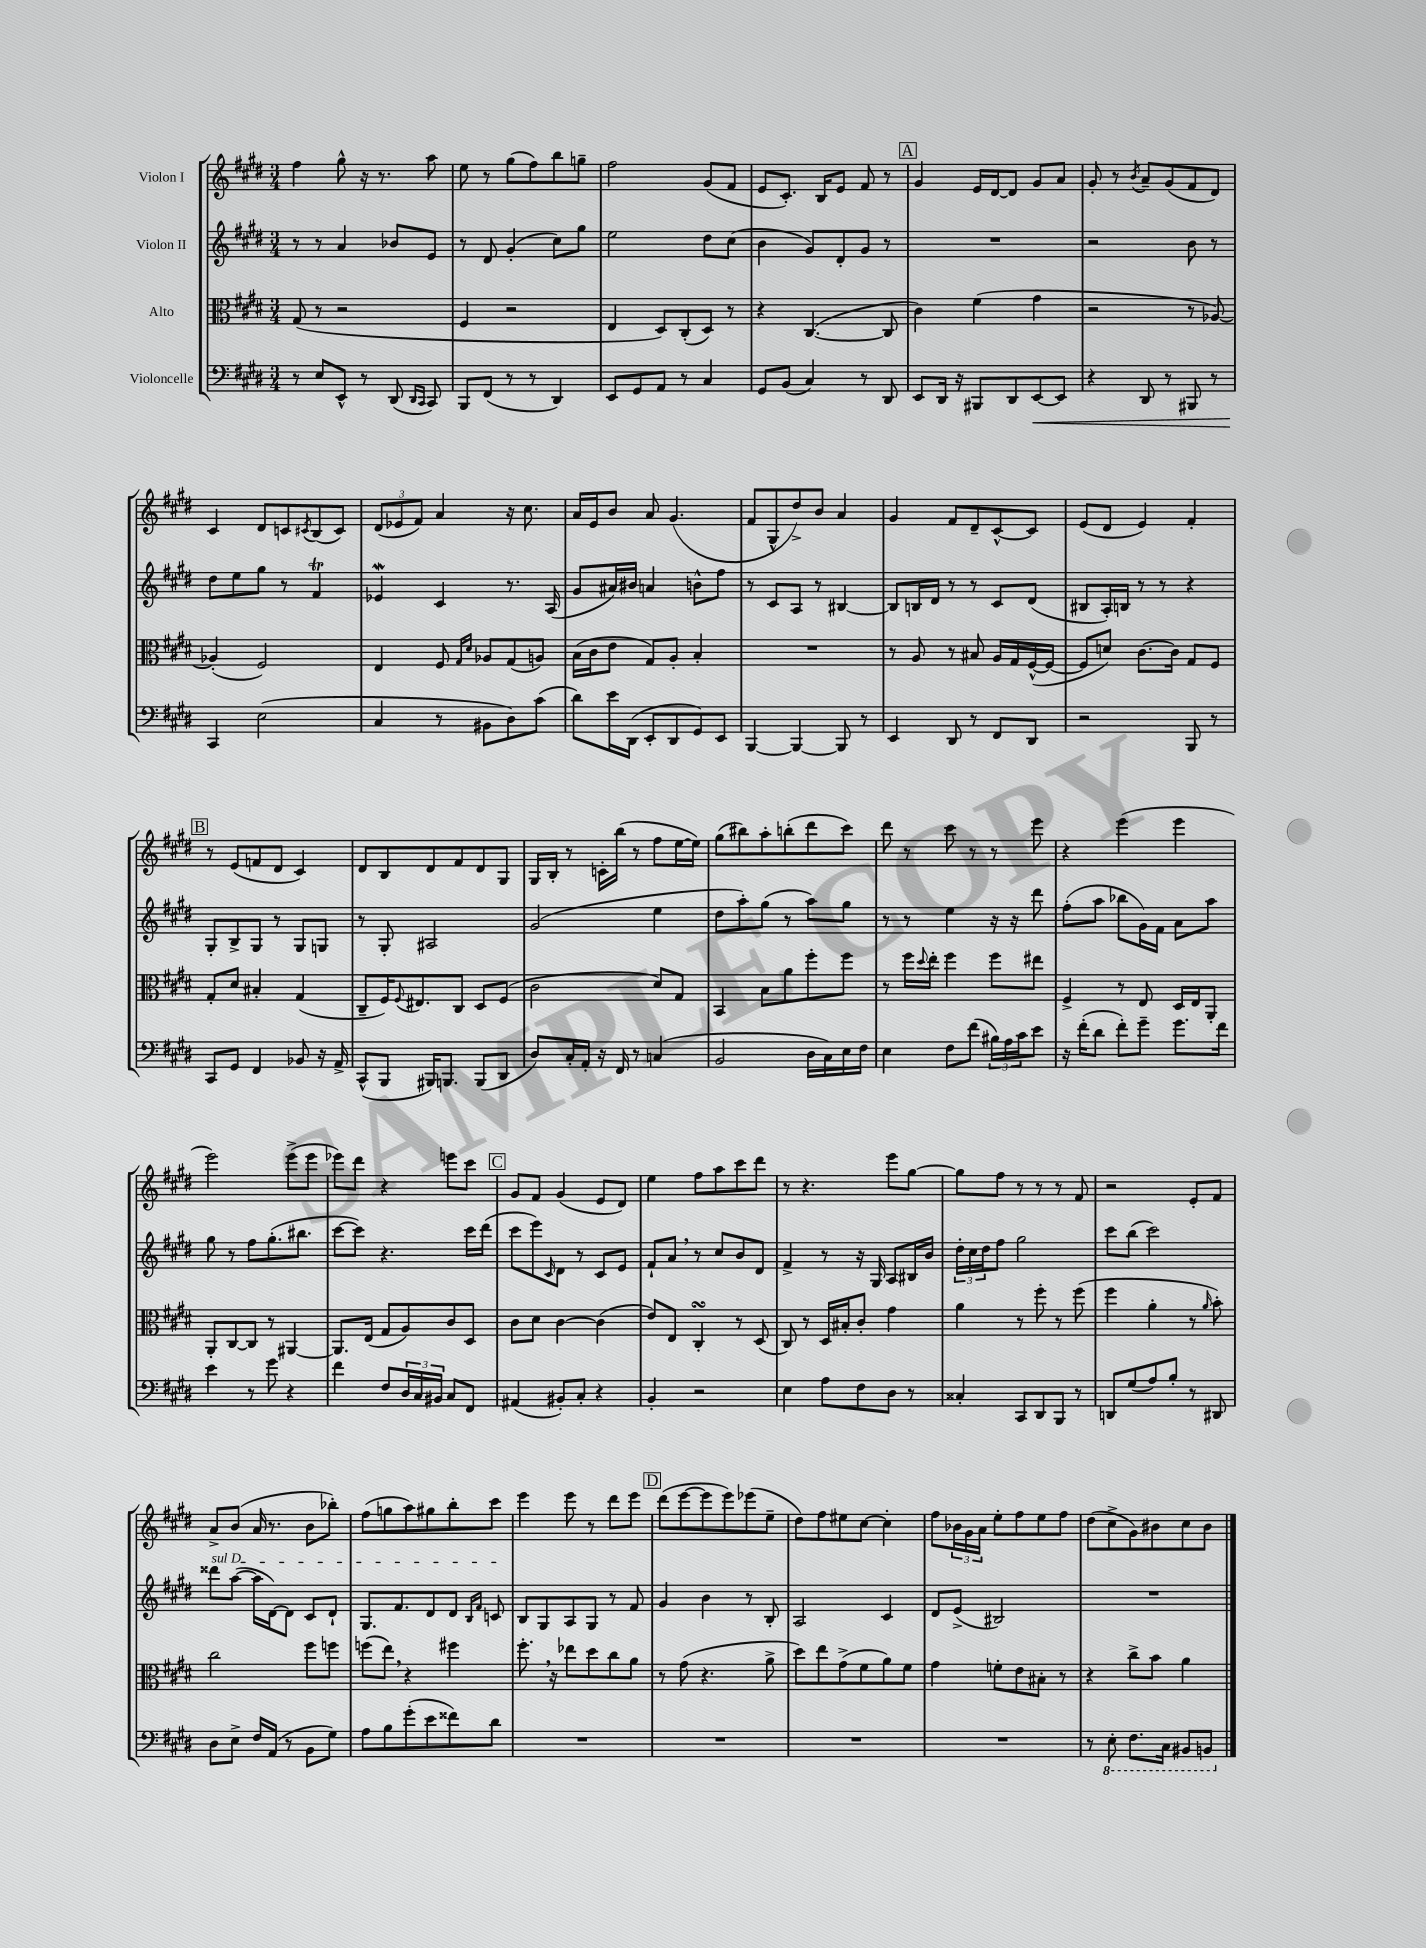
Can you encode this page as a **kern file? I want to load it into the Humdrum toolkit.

**kern	**kern	**kern	**kern
*staff4	*staff3	*staff2	*staff1
*clefF4	*clefC3	*clefG2	*clefG2
*k[f#c#g#d#]	*k[f#c#g#d#]	*k[f#c#g#d#]	*k[f#c#g#d#]
*M3/4	*M3/4	*M3/4	*M3/4
8r	(8G#	8r	4ff#
8E	8r	8r	.
8EE^^	2r	4a	8gg#^^
8r	.	.	16r
.	.	.	8.r
(8DD#	.	8b-	.
16qqDD#	.	.	.
16qqCC#	.	.	.
8CC#)	.	8e	8aa
=	=	=	=
8BBB	4F#	8r	8ee
(8FF#	.	8d#	8r
8r	2r	(4g#'	(8gg#
8r	.	.	8ff#)
4DD#)	.	8cc#)	8bb
.	.	8gg#	8gg~
=	=	=	=
8EE	4E	2ee	2ff#
8GG#	.	.	.
8AA	8D#)	.	.
8r	(8C#'	.	.
4C#	8D#)	8dd#	(8g#
.	8r	(8cc#	8f#
=	=	=	=
8GG#	4r	4b	8e
(8BB	.	.	8.c#')
4C#)	([4.C#	8g#)	.
.	.	.	16B
.	.	8d#'	8e
8r	.	8g#	8f#
8DD#	8C#]	8r	8r
=	=	=	=
8EE	4c#)	2.r	4g#
16DD#	.	.	.
16r	.	.	.
8BBB#	(4f#	.	16e
.	.	.	[16d#
8DD#	.	.	8d#]
[8EE	4g#	.	8g#
8EE]	.	.	8a
=	=	=	=
4r	2r	2r	8g#'
.	.	.	8r
.	.	.	8qb
8DD#	.	.	8a~
8r	.	.	(8g#
8BBB#	8r	8b	8f#
8r	[8A-)	8r	8d#)
=	=	=	=
4CC#	(4A-']	8dd#	4c#
.	.	8ee	.
(2E	2F#)	8gg#	8d#
.	.	8r	8c
.	.	.	8qc#
.	.	4f#	(8B
.	.	.	8c#)
=	=	=	=
4C#	4E	4e-	(12d#
.	.	.	12e-
.	.	.	12f#)
8r	8F#	4c#	4a
.	16qqG#	.	.
.	16qqd#	.	.
8BB#	8A-	.	.
8D#)	(8G#	8.r	16r
.	.	.	8.cc#
(8c#	8A)	.	.
.	.	(16A	.
=	=	=	=
8d#)	(16B	8g#	16a
.	16c#	.	16e
16e	8e	16a#)	8b
(16DD#	.	16b#	.
8EE'	8G#)	4a	8a
8DD#	8A'	.	(4.g#
8GG#)	4B'	8b^^	.
8EE	.	8ff#	.
=	=	=	=
[4BBB	2.r	8r	8f#
.	.	8c#	8G#^^
4BBB_	.	8A	8dd#^)
.	.	8r	8b
8BBB]	.	[4B#	4a
8r	.	.	.
=	=	=	=
4EE	8r	8B#]	4g#
.	8A	16B	.
.	.	16d#	.
8DD#	8r	8r	8f#
8r	8B#	8r	8d#~
8FF#	16A	8c#	[8c#^^
.	16G#	.	.
8DD#	([16F#^^	(8d#	8c#]
.	16F#_	.	.
=	=	=	=
2r	8F#]	8B#	(8e
.	8d)	16A')	8d#
.	.	16B	.
.	[8.c#	8r	4e)
.	.	8r	.
.	16c#]	.	.
8BBB	8G#	4r	4f#'
8r	8F#	.	.
=	=	=	=
8CC#	8G#'	8G#'	8r
8GG#	8d#	8B^	(8e
4FF#	4B#'	8G#	8f
.	.	8r	8d#
8BB-	(4G#	8G#	4c#)
16r	.	8G	.
16AA^	.	.	.
=	=	=	=
(8CC#^^	8C#~	8r	8d#
8BBB	16F#)	8G#'	8B
.	8qqF#	.	.
.	8.E#	.	.
16BBB#)	.	2A#	8d#
8.BBB	.	.	.
.	8C#	.	8f#
(8BBB	8D#	.	8d#
8DD#	(8F#	.	8G#
=	=	=	=
8D#)	2c#	(2g#	16G#
.	.	.	16B'
16C#'	.	.	8r
16AA'	.	.	.
16r	.	.	16c'
16FF#	.	.	(16bb
8r	.	.	8r
(4C	8d#)	4ee	8ff#
.	8G#	.	[16ee
.	.	.	16ee])
=	=	=	=
2BB	4BB	8dd#	(8gg#
.	.	8aa')	8bb#)
.	8B	(8gg#	8aa'
.	8a	8r	(8bb'
16D#	8ff#'	8aa)	8ddd#
16C#)	.	.	.
16E	8ff#	8gg#	8ccc#)
16F#	.	.	.
=	=	=	=
4E	8r	8r	8ddd#
.	16ff#	8r	8r
.	8qqdd#	.	.
.	16ee'	.	.
8F#	4ff#	4ee	8ccc#
(8f#	.	.	8r
24B#)	8ff#	16r	8r
24A	.	.	.
.	.	16r	.
24c#	.	.	.
8e	8ee#	8ddd#	8eee
=	=	=	=
16r	4F#^	(8ff#'	4r
(16f#'	.	.	.
8d#	.	8aa	.
8f#')	8r	8bb-	(4eee
8g#~	8E	16g#)	.
.	.	16f#	.
8.g#	16D#	8a	4eee
.	16E	.	.
.	8AA'	8aa	.
16f#	.	.	.
=	=	=	=
4e	8AA'	8gg#	2eee)
.	[8C#	8r	.
8r	8C#]	8ff#	.
8g#	8r	(8.gg#'	.
4r	[4AA#	.	(8eee^
.	.	8.bb#	.
.	.	.	8eee
=	=	=	=
4f#	8.AA#]	[8ccc#	8eee-)
.	.	8ccc#])	8ddd#
.	(16E	.	.
8F#	8G#	4.r	4r
24D#	8A)	.	.
24C#	.	.	.
24BB#	.	.	.
8C#	8c#	.	8eee
8FF#	8D#	16ccc#	8ccc#
.	.	(16ddd#	.
=	=	=	=
(4AA#	8c#	8ccc#	8g#
.	8d#	8eee)	8f#
.	.	16qqc#	.
8BB#')	[4c#	8d#	(4g#
8C#'	.	8r	.
4r	(4c#]	8c#	8e
.	.	8e	8d#)
=	=	=	=
4BB'	8e)	8f#`	4ee
.	8E	8a	.
2r	4C#'	8r	8ff#
.	.	8cc#	8aa
.	8r	8b	8ccc#
.	(8D#	8d#	8ddd#
=	=	=	=
4E	8C#)	4f#^	8r
.	8r	.	4.r
8A	16D#	8r	.
.	16B#'	.	.
8F#	8c#'	16r	.
.	.	16G#	.
8D#	4g#	8A	8eee
8r	.	16B#	[8gg#
.	.	16b	.
=	=	=	=
4C##'	4a	24dd#'	8gg#]
.	.	24cc#	.
.	.	24dd#	.
.	.	8ff#	8ff#
8CC#	8r	2gg#	8r
8DD#	8ff#'	.	8r
8BBB	8r	.	8r
8r	(8ff#	.	8f#
=	=	=	=
8DD	4ff#	8ccc#	2r
(8G#	.	(8bb	.
8A)	4a'	2ccc#)	.
8B'	.	.	.
8r	8r	.	8e'
.	16qqa	.	.
8DD#	8b')	.	8f#
=	=	=	=
8D#	2cc#	8ddd##	8a^
8E^	.	([8aa	(8b
16F#	.	16aa]	16a
(16AA	.	[16d#)	8.r
8r	.	8d#]	.
8BB	8ff#	8c#	8b
8G#)	8ff	8d#`	8bb-')
=	=	=	=
8A	(8ff	8.G#	(8ff#
8B	8ee)	.	8gg
.	.	8.f#	.
(8g#'	4r	.	8aa)
8e	.	8d#	8gg#
8f##)	4ff#	8d#	8bb'
.	.	16qqB	.
.	.	16qqf#	.
8d#	.	8c	8ccc#
=	=	=	=
2.r	8.ff#'	8B	4eee
.	.	8G#	.
.	16r	.	.
.	8ee-	8A	8eee
.	8dd#	8G#	8r
.	8cc#	8r	8ddd#
.	8a	8f#	8eee
=	=	=	=
2.r	8r	4g#	(8ddd#
.	(8g#	.	[8eee
.	4.r	4b	8eee]
.	.	.	8eee)
.	.	8r	(8eee-
.	8a^	8B'	8ee~
=	=	=	=
2.r	8dd#)	2A	8dd#)
.	8ee	.	8ff#
.	(8g#^	.	8ee#
.	8f#	.	[8cc#
.	8a)	4c#	4cc#']
.	8f#	.	.
=	=	=	=
2.r	4g#	8d#	8ff#
.	.	(8e^	24b-
.	.	.	24g#
.	.	.	24a
.	8f'	2B#)	8ee'
.	8e	.	8ff#
.	8B#'	.	8ee
.	8r	.	8ff#
=	=	=	=
8r	4r	2.r	(8dd#
8EE'	.	.	8cc#^
8.FF#	8cc#^	.	8g#)
.	8b	.	8b#
16CC#	.	.	.
8BBB#	4a	.	8cc#
8BBB	.	.	8b#
==	==	==	==
*-	*-	*-	*-
